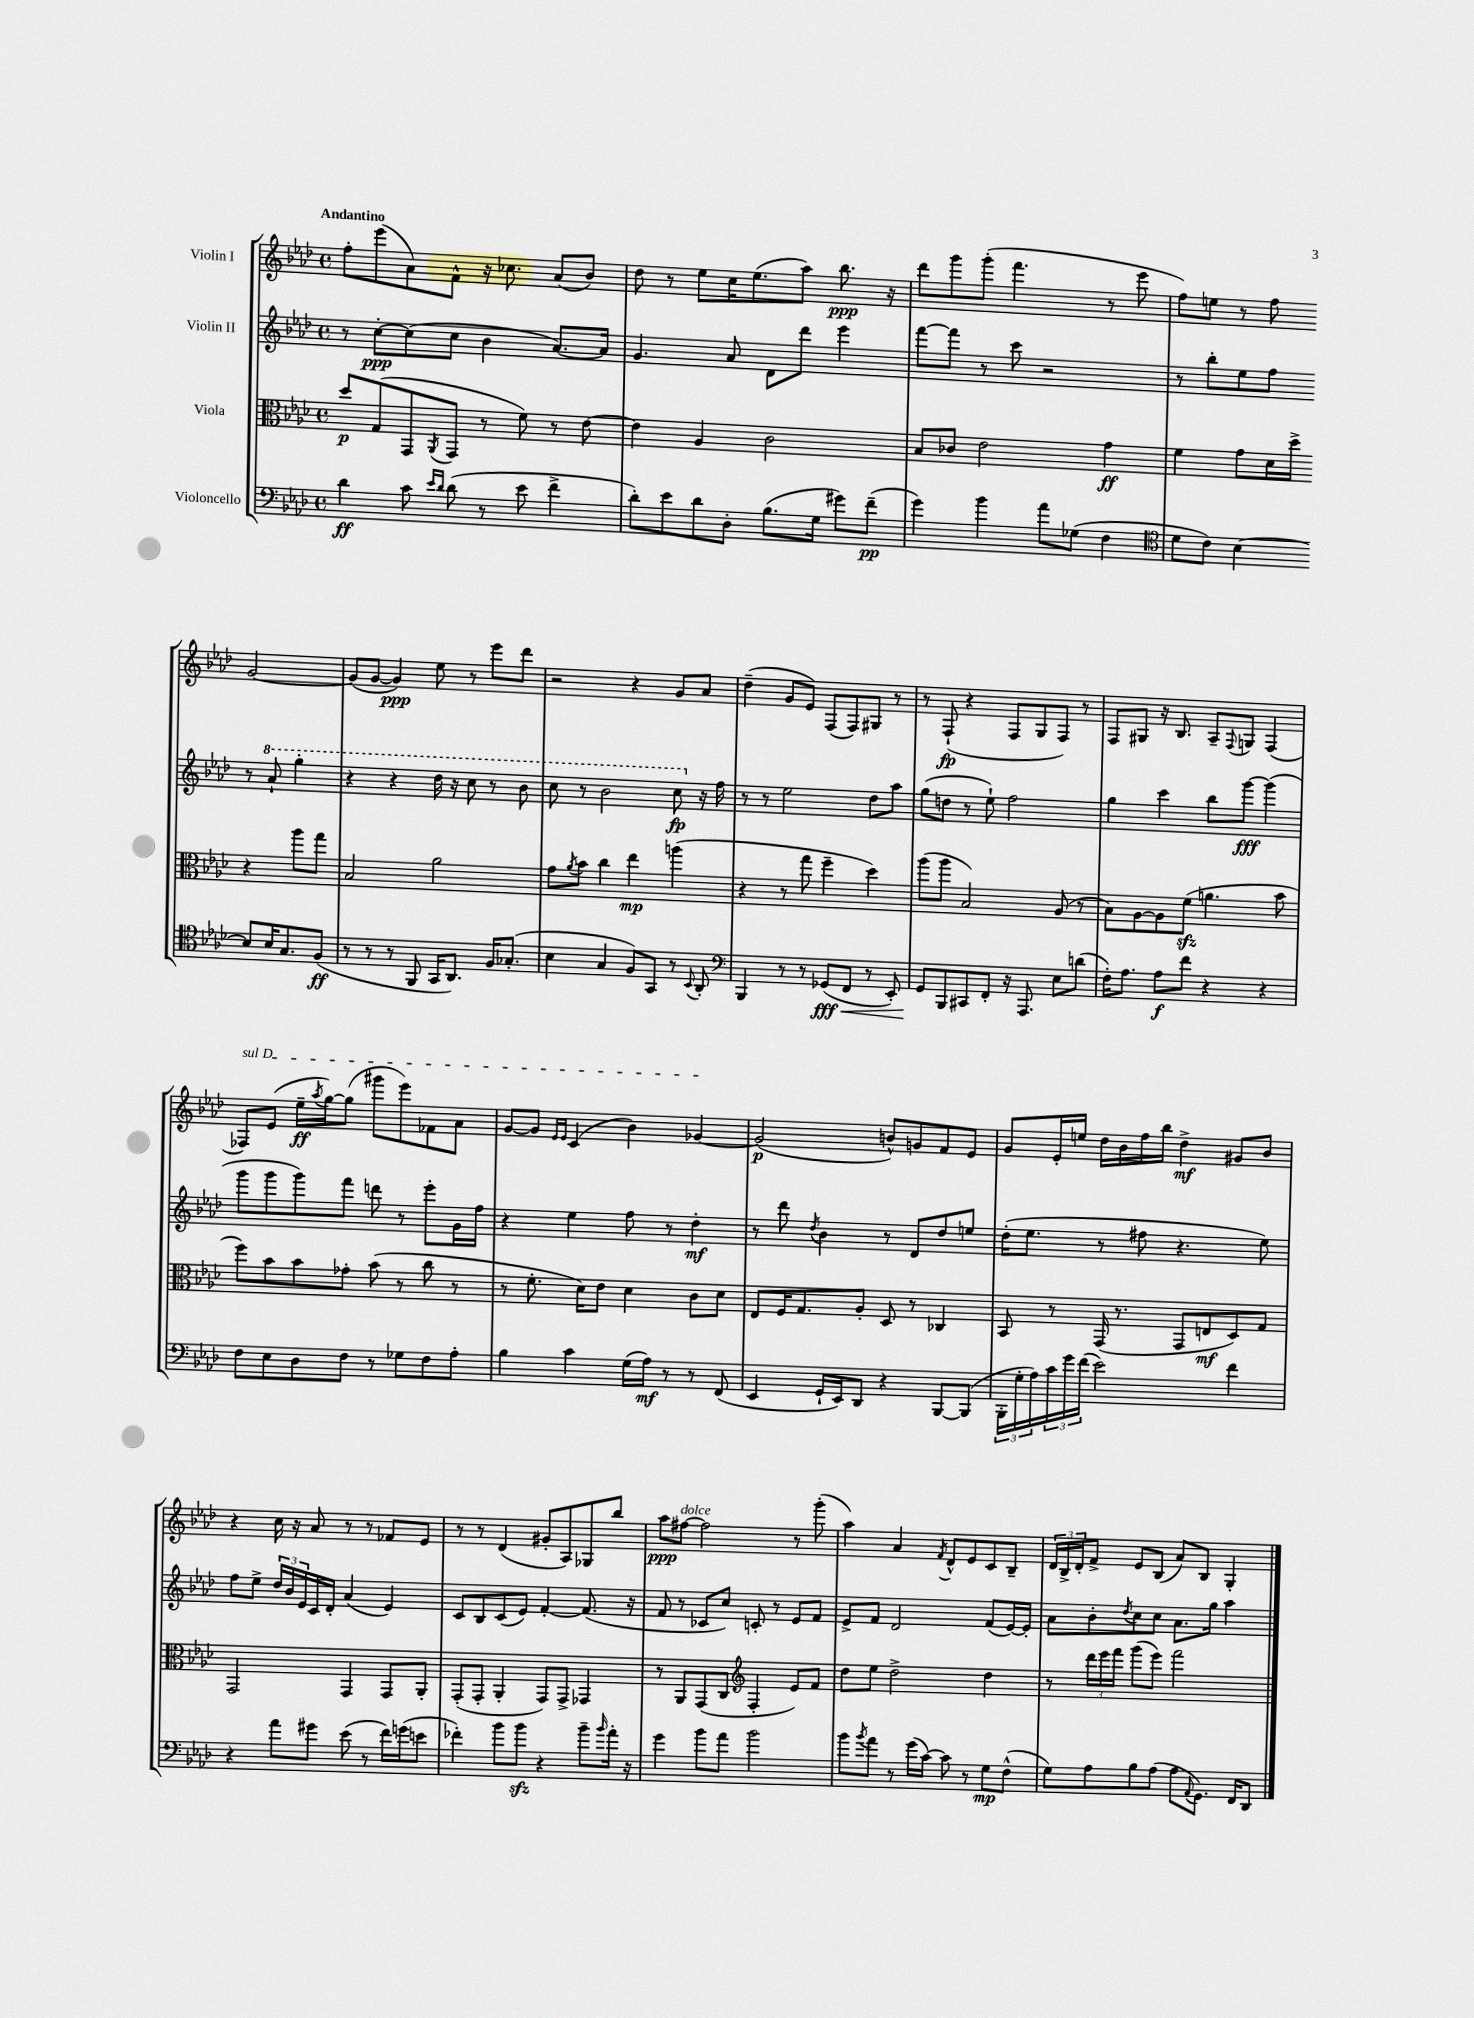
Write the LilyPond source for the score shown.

<<
\new StaffGroup <<
\new Staff = "s0" \with { instrumentName = "Violin I" } {
    \clef treble \key aes \major \defaultTimeSignature \time 4/4 \tempo "Andantino"
    f''8-. ees'''8( aes'8) f'8-^ r16 ces''8. aes'8( bes'8) |
    des''8 r8 ees''8 c''16 ees''8.( aes''8) bes''8.\ppp r16 |
    des'''8 g'''8 g'''8-.( f'''4. r8 ees'''8 |
    f''8) e''8 r8 f''8 g'2~ |
    g'8( g'8~ g'4\ppp) ees''8 r8 ees'''8 des'''8 |
    r2 r4 g'8 aes'8 |
    des''4--( g'8 ees'8) f8( f8) gis8 r8 |
    r8 f8-!\fp( r4 f8 g8 f8) r8 |
    f8 gis8 r16 bes8. aes8-- \appoggiatura { f8 } g8 f4( |
    \once \override TextSpanner.bound-details.left.text = \markup { \italic "sul D" } fes8\startTextSpan) ees'8( ees''16--\ff \acciaccatura { aes''8 } g''16~) g''8( gis'''8 ees'''8) fes'8 aes'8 |
    g'8~ g'8 \grace { ees'16 ees'16 } c'4( bes'4) ges'4~\stopTextSpan |
    ges'2\p( b'8-^) g'8 f'8 ees'8 |
    g'8 ees'16-. e''16 des''16 bes'16 f''16 bes''16 des''4->\mf gis'8 bes'8 |
    r4 c''16 r16 aes'8 r8 r8 fes'8 ees'8 |
    r8 r8 des'4( gis'8-. aes8) ges8 bes''8 |
    aes''8\ppp fis''8~^\markup { \italic "dolce" } fis''2 r8 g'''8-.( |
    aes''4) aes'4 \acciaccatura { f'8 } des'8-^ ees'8 c'8 bes8-- |
    \tuplet 3/2 { des'16 bes16-> des'16-. } f'8-> ees'8 bes8( aes'8) bes8 g4-. \bar "|." |
}
\new Staff = "s1" \with { instrumentName = "Violin II" } {
    \clef treble \key aes \major \defaultTimeSignature \time 4/4
    r8 c''8~-.\ppp c''8( c''8 bes'4 aes'8.~) aes'16 |
    g'4. aes'8 des'8 des'''8 ees'''4 |
    f'''8~ f'''8 r8 c'''8 r2 |
    r8 bes''8-. ees''8 f''8 r8 \ottava #1 aes''8-! g'''4-. |
    r4 r4 des'''16 r16 c'''8 r8 bes''8 |
    c'''8 r8 bes''2 c'''8\fp \ottava #0 r16 f''16 |
    r8 r8 ees''2 des''8 aes''8 |
    g''8( d''8 r8 ees''8-!) f''2 |
    g''4 c'''4 bes''8 g'''8~\fff g'''4( |
    g'''8 g'''8 g'''8) f'''8 d'''8 r8 ees'''8-. g'16 f''16 |
    r4 ees''4 f''8 r8 des''4-.\mf |
    r8 des'''8 \acciaccatura { des''8 } bes'4 r8 des'8 des''8 e''8 |
    des''16-.( ees''8. r8 fis''8 r4. ees''8) |
    f''8 ees''8-> \tuplet 3/2 { des''16 bes'16 ees'16 } c'16 des'16-. aes'4( ees'4) |
    c'8 bes8 c'8( ees'8) f'4~-. f'8.( r16 |
    f'8 r8 ces'8 c''8) c'8-. r8 ees'8 f'8 |
    ees'8-> f'8 des'2 f'8( ees'16~) ees'16-. |
    aes'8 bes'8-. \acciaccatura { des''8 } c''8 c''8 aes'8. g''16 aes''4 \bar "|." |
}
\new Staff = "s2" \with { instrumentName = "Viola" } {
    \clef alto \key aes \major \defaultTimeSignature \time 4/4
    des''8\p g8( g,8 \acciaccatura { aes,8 } g,8 r8 f'8) r8 ees'8~ |
    ees'4 aes4 c'2 |
    bes8 ces'8 ees'2 g'4\ff |
    f'4 g'8 des'16 des''16-> r4 aes''8 g''8 |
    bes2 aes'2 |
    g'8 \acciaccatura { aes'8 } bes'8 c''4 ees''4\mp a''4( |
    r4 r8 g''8 f''4-- des''4) |
    aes''8( aes''8 bes2) aes8( r8 |
    bes8) aes8~ aes8 f'8\sfz( a'4. bes'8 |
    f''8) bes'8 bes'8 ges'8-. bes'8( r8 c''8 r8 |
    r8 f'8.-. des'16) ees'8 des'4 c'8 des'8 |
    ees8 f16 g8. aes8-. des8 r8 ces4 |
    bes,8 r8 g,16( r8. g,8 e8\mf des8) g8 |
    g,2 g,4 g,8 aes,8-. |
    g,8-.( g,8-. aes,4-. g,8) g,8-> ges,4 |
    r8 aes,8 g,8( c8 \clef treble f4-. ees'8) f'8 |
    des''8 ees''8 des''2-> des''4 |
    r8 \tuplet 3/2 { des'''16 ees'''16 f'''16 } g'''8( ees'''8) f'''2 \bar "|." |
}
\new Staff = "s3" \with { instrumentName = "Violoncello" } {
    \clef bass \key aes \major \defaultTimeSignature \time 4/4
    des'4\ff c'8 \grace { ees'16 des'16 } des'8( r8 ees'8 f'4-> |
    des'8-.) ees'8 des'8 des8-. bes8.( g16 gis'8) f'8--\pp( |
    g'4) bes'4 aes'8 ges8( f4 |
    \clef tenor des'8 c'8) bes4~ bes8 bes16 g8. f8\ff( |
    r8 r8 r8 f,8 g,16 aes,8.) f16 ges8.-.( |
    bes4 g4 f8) g,8 r8 \appoggiatura { bes,8 } aes,8-. |
    \clef bass bes,,4 r8 r8 ges,8\fff\<( f,8 r8 ees,8-.) |
    g,8\! bes,,8 cis,8 f,8-. r16 aes,,8. ees8 d'8( |
    f16-.) aes8. aes8\f f'8 r4 r4 |
    f8 ees8 des8 f8 r8 ges8 f8 aes8-. |
    bes4 c'4 g16( aes16\mf) r8 r8 f,8( |
    ees,4 g,16-! ees,16) des,8 r4 bes,,8~ bes,,8( |
    \tuplet 3/2 { bes,,16-. g16-. aes16) } \tuplet 3/2 { c'16 g'16 f'16( } ees'2) f'4 |
    r4 aes'8 gis'8 ees'8( r8 f'16) g'16( e'8 |
    fes'4-.) bes'8 bes'8\sfz r4 bes'8-- \grace { bes'16 } aes'16-. r16 |
    g'4 bes'8 aes'8 bes'2 |
    bes'8 \acciaccatura { bes'8 } aes'8 r8 g'16( c'16~) c'8 r8 g8\mp f8-^( |
    g8) aes8 bes8 aes8( aes8 \appoggiatura { aes,8 } g,8.) f,16 des,8 \bar "|." |
}
>>
>>
\layout { \context { \Score \remove "Bar_number_engraver" } }
